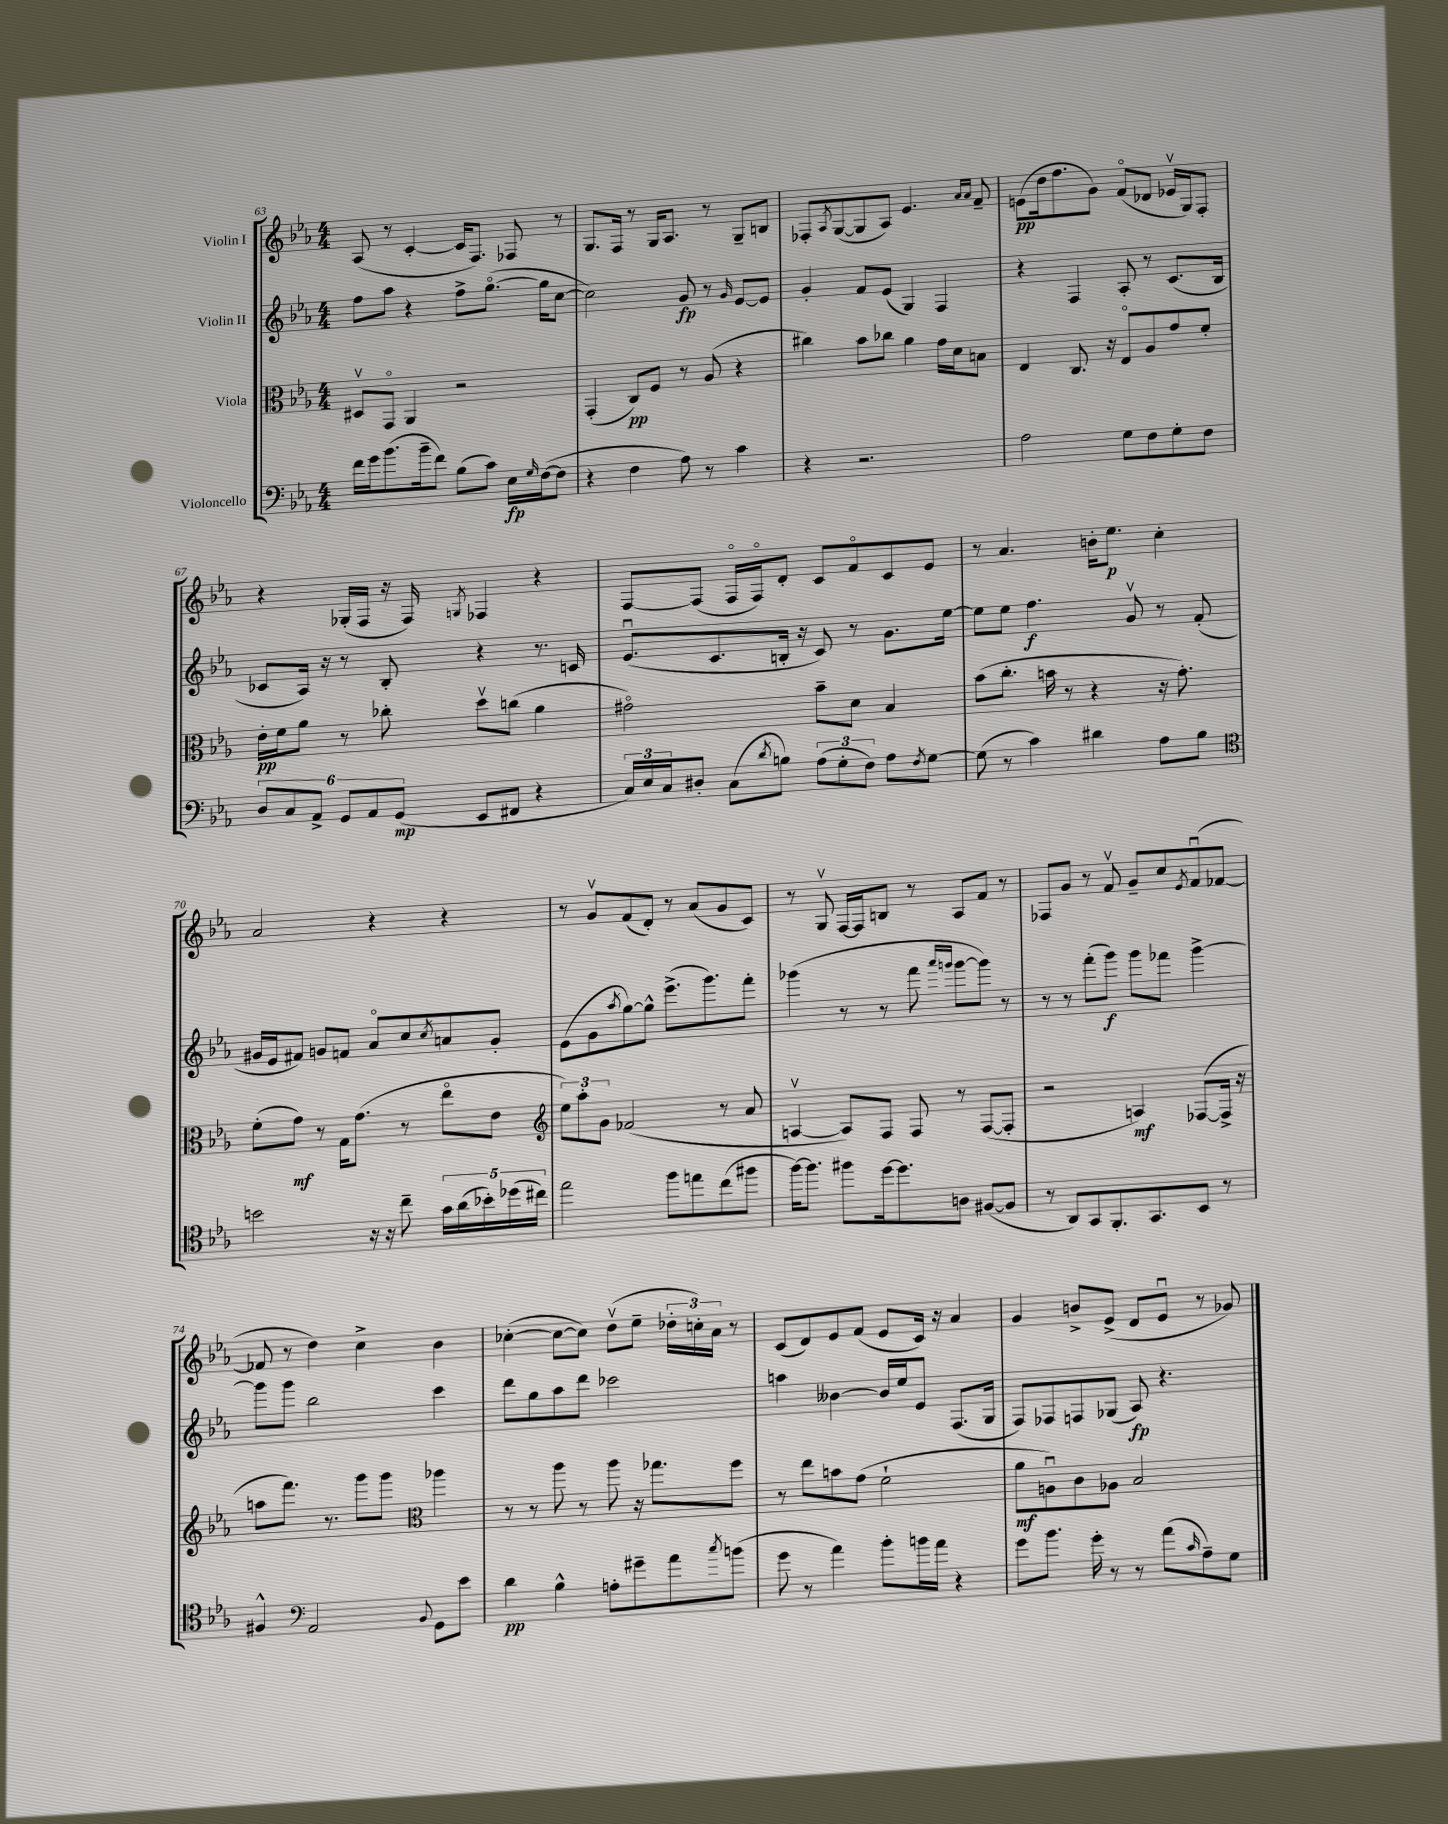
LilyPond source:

<<
\new StaffGroup <<
\new Staff = "s0" \with { instrumentName = "Violin I" } {
    \clef treble \key ees \major \numericTimeSignature \time 4/4
    aes8( r8 c'4~-. c'16 f8.) fes8 r8 |
    g8. f16 r8 g16 aes8. r8 g8-- b8 |
    fes8-. \acciaccatura { aes8 } g8~( g8 aes8) ees'4. \grace { aes'16 aes'16 } f'8-- |
    e'8\pp( d''16 f''8. g'8) f'8\flageolet( des'8 ees'16\upbow g16) f8-. |
    r4 ges16-.( f16 r16 f16) \acciaccatura { g8 } fes4 r4 |
    f8~ f8( f16\flageolet f16\flageolet) d'8-. c'8 f'8\flageolet c'8 ees'8 |
    r8 aes'4. b'16-. ees''8.\p c''4-. |
    aes'2 r4 r4 |
    r8 g'8\upbow f'8( d'8-.) r8 aes'8( g'8 c'8) |
    r8 g8\upbow f16~ f16 b8 r8 aes8 f'8 r8 |
    fes8 g'8 r8 f'8\upbow g'8-- c''8 \acciaccatura { ees'8 } f'8\downbow( fes'8~ |
    fes'8 r8 d''4) c''4-> bes'4 |
    ces''4~-.( ces''8~ ces''8) d''8\upbow( ees''8-- \tuplet 3/2 { des''16-. c''16-.) aes'16 } r8 |
    c'8( d'8) ees'8 f'8( ees'8 c'16) r16 aes'4 |
    g'4 b'8-> ees'8->( d'8 ees'8\downbow r8 ges'8) \bar "|." |
}
\new Staff = "s1" \with { instrumentName = "Violin II" } {
    \clef treble \key ees \major \numericTimeSignature \time 4/4
    f''8 aes''8 r4 f''8-> g''8.~\flageolet( g''16 c''8~ |
    c''2) g'8\fp r8 \grace { g'16 } ees'8~ ees'8 |
    g'4-. f'8 ees'8( g4) f4 |
    r4 f4 aes8-. r8 c'8.( bes16 |
    ces'8 aes16) r16 r8 bes8-. r4 r8. c'16 |
    ees'8.\downbow( c'8. b16-. r16 c'8) r8 g'8. ees''16~ |
    ees''8 ees''8 f''4.\f g'8\upbow r8 f'8-.( |
    gis'16 ees'16 fis'8) g'8 f'8 aes'8\flageolet c''8 \acciaccatura { c''8 } a'8 g'8-. |
    ees'8( g'8 \acciaccatura { aes''8 } g''8~) g''8-^ ees'''8.->( g'''8.) f'''8-. |
    ges'''4( r8 r8 f'''8 \grace { aes'''16 g'''16 } g'''8~ g'''8) r8 |
    r8 r8 f'''8-.( g'''8\f) g'''8 fes'''8 g'''4~-> |
    g'''8 g'''8 bes''2 c'''4 |
    d'''8 g''8 aes''8 d'''8 ces'''2 |
    a''4 beses'4~ beses'16 ees''16 ees'8 f8.( g16 |
    f8) fes8 f8 ges8( aes8\fp) r4. \bar "|." |
}
\new Staff = "s2" \with { instrumentName = "Viola" } {
    \clef alto \key ees \major \numericTimeSignature \time 4/4
    dis8\upbow g,8\flageolet aes,4 r2 |
    g,4-.( c8\pp) f8 r8 aes8( r4 |
    cis''4) bes'8 ces''8 aes'4 g'16 d'16 b8 |
    ees4 c8. r16 ees8\flageolet aes8 g'8 f'8-. |
    ees'16-.\pp f'16 aes'8 r8 ces''8-. d''8\upbow c''8( aes'4 |
    gis'2\flageolet) bes'8-- d'8 bes4 |
    bes'8( c''8.-. b'16 r8 r4 r16 g'8.-.) |
    f'8-.( g'8\mf) r8 g16 g'8.( r8 ees''8\flageolet ees'8 |
    \clef treble \tuplet 3/2 { ees''8) aes''8-. g'8 } fes'2( r8 aes'8 |
    a4~\upbow a8) f8 f8 r8 f8~( f8-. |
    r2 a4\mf) fes8~( fes16-> r16 |
    a''8 f'''8.) r8. g'''8 g'''8 \clef alto aes''4 |
    r8 r8 aes''8 r8 aes''8 r16 ges''8. f''8 |
    r8 ees''8 b'8 g'8( f'2-! |
    aes'8\mf a8\downbow) c'8 aes8 bes2 \bar "|." |
}
\new Staff = "s3" \with { instrumentName = "Violoncello" } {
    \clef bass \key ees \major \numericTimeSignature \time 4/4
    f'16 g'16 bes'8.( bes'16-- f'8) bes8( c'8) ees16\fp \grace { g16 } f16~( f8 |
    r4 f4 aes8) r8 c'4 |
    r4 r2. |
    aes2 g8 f8 g8-. f8 |
    \tuplet 6/4 { d8 c8 aes,8-> g,8 aes,8 g,8\mp( } ees,8 fis,8 r4 |
    \tuplet 3/2 { c16) ees16 c16 } dis8-. c8( \acciaccatura { d'8 } b8) \tuplet 3/2 { aes8( g8-. f8) } aes8 \acciaccatura { f8 } g8~ |
    g8( r8 c'4) dis'4 aes8 bes8 |
    \clef tenor b'2 r16 r16 c''8-- \tuplet 5/4 { g'16 aes'16( bes'16-.) des''16( cis''16) } |
    ees''2 f''8 e''8 c''8( fis''8 |
    f''16~) f''8. fis''8 d''16~ d''8. a8 fis8~( fis8 |
    r8 aes,8) g,8 f,8.-. g,8. bes,8 r8 |
    fis4-^ \clef bass aes,2 \appoggiatura { bes,8 } g,8 ees'8 |
    d'4\pp bes4-^ a8-. gis'8-- aes'8 \acciaccatura { c''8 } b'8( |
    g'8 r8 aes'4) bes'8-. b'16 aes'16 r4 |
    g'8 bes'8. g'16-. r8 r8 aes'8( \grace { c'16 } aes8--) g8 \bar "|." |
}
>>
>>
\layout { \context { \Score currentBarNumber = #63 } }
